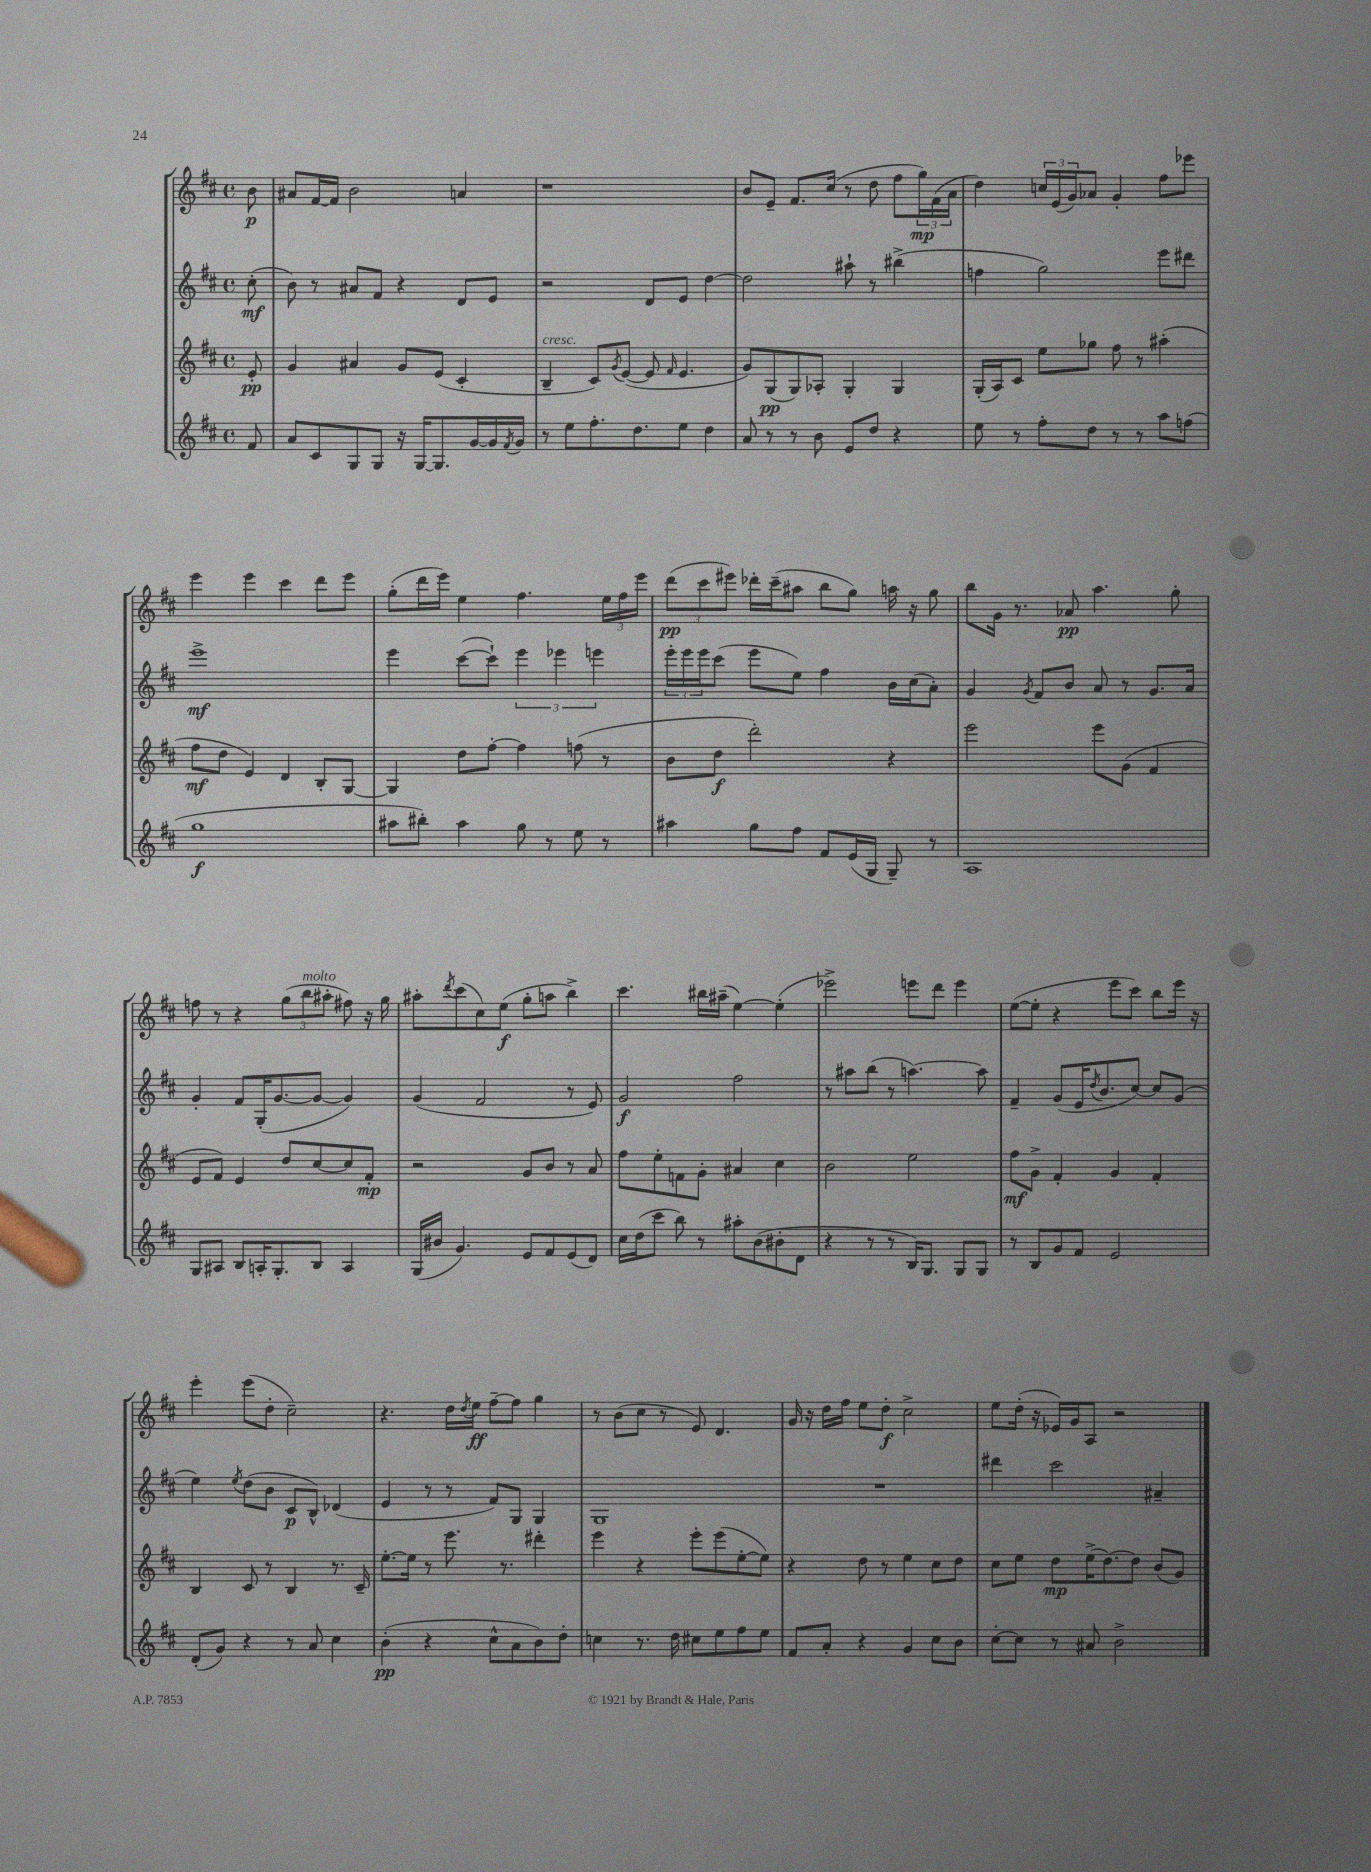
<<
\new StaffGroup <<
\new Staff = "s0" {
    \clef treble \key d \major \defaultTimeSignature \time 4/4 \partial 8
    b'8\p |
    ais'8 fis'16~ fis'16 b'2 a'4 |
    r1 |
    b'8 e'8-- fis'8. cis''16( r8 d''8 fis''8 \tuplet 3/2 { g''16\mp) fis'16( a'16 } |
    d''4) \tuplet 3/2 { c''16 e'16( g'16) } aes'8 g'4-. fis''8 ees'''8 |
    e'''4 e'''4 cis'''4 d'''8 e'''8 |
    g''8-.( d'''16 e'''16) e''4 fis''4. \tuplet 3/2 { e''16 fis''16 e'''16 } |
    \tuplet 3/2 { d'''8\pp( cis'''8 eis'''8) } des'''16-. cis'''16--( ais''8 b''8 g''8) a''16 r16 g''8 |
    b''8 g'16 r8. aes'8\pp a''4. g''8-. |
    f''8 r8 r4 \tuplet 3/2 { g''8( b''8^\markup { \italic "molto" } ais''8-. } fis''8) r16 g''16 |
    ais''8-. \acciaccatura { d'''8 } cis'''8( cis''8) e''8\f( g''8-. a''8 b''4->) |
    cis'''4. bis''16 ais''16--( e''4~) e''4-.( |
    ees'''2->) e'''8 d'''8 e'''4 |
    e''8~( e''8-. r4 e'''8 cis'''8) b''8 e'''16 r16 |
    e'''4-. e'''8( d''8-. cis''2--) |
    r4. d''16 \acciaccatura { d''8 } e''16\ff fis''8~-- fis''8 g''4 |
    r8 b'8( cis''8 r8 e'8) d'4. |
    g'16 r16 d''16 fis''16 e''8 d''8-.\f cis''2-> |
    e''8 d''16-.( r16 ees'16) g'16 a8 r2 \bar "|." |
}
\new Staff = "s1" {
    \clef treble \key d \major \defaultTimeSignature \time 4/4 \partial 8
    cis''8-.\mf( |
    b'8) r8 ais'8 fis'8 r4 d'8 e'8 |
    r2 d'8 e'8 d''4~ |
    d''2 ais''8-! r8 bis''4->( |
    f''4 g''2) e'''8 dis'''8 |
    e'''1->\mf |
    e'''4 cis'''8~( cis'''8-!) \tuplet 3/2 { e'''4 ees'''4 e'''4 } |
    \tuplet 3/2 { e'''16-. e'''16 e'''16 } cis'''8( e'''8 e''8) fis''4 b'16 cis''16( a'8-.) |
    g'4 \acciaccatura { g'8 } fis'8 b'8 a'8 r8 g'8. a'16 |
    g'4-. fis'8 g16-.( g'8.~ g'8~ g'4) |
    g'4( fis'2 r8 e'8) |
    g'2\f fis''2 |
    r8 ais''8 b''8( r8 a''4.~) a''8 |
    fis'4-- g'8( e'16 \acciaccatura { d''8 } b'8. cis''8~) cis''8 g'8( |
    e''4) \acciaccatura { e''8 } d''8( b'8 cis'8\p b8-^) des'4( |
    e'4 r8 r8 fis'8) g8 g4 |
    g1 |
    R1 |
    dis'''4 cis'''2 ais'4-- \bar "|." |
}
\new Staff = "s2" {
    \clef treble \key d \major \defaultTimeSignature \time 4/4 \partial 8
    e'8-.\pp |
    g'4 ais'4 g'8 e'8( cis'4-. |
    b4--^\markup { \italic "cresc." } cis'8) \acciaccatura { g'8 } e'8~( e'8 \grace { fis'16 } e'4. |
    g'8) g8\pp( g8) aes8-. g4-. g4 |
    g16-.( a16) cis'8 e''8 ges''8 fis''8 r8 ais''4-.( |
    fis''8\mf d''8 e'4) d'4 b8-. g8~ |
    g4 d''8 fis''8~-. fis''4 f''8( r8 |
    b'8 d''8\f d'''2-.) r4 |
    e'''2 e'''8 g'8( fis'4 |
    e'8 fis'8) e'4 d''8 cis''8~ cis''8 fis'8-.\mp |
    r2 g'8 b'8 r8 a'8 |
    fis''8 e''8-. f'8 g'8-. ais'4 cis''4 |
    b'2 e''2 |
    fis''8\mf g'8-> fis'4-. g'4 fis'4-. |
    b4 cis'8 r8 b4 r8. cis'16-- |
    e''8.~-. e''16 r8 e'''8. r8. dis'''4-. |
    e'''4 r4 e'''8-. e'''8( e''8~-. e''8) |
    r4 d''8 r8 e''4 cis''8 d''8 |
    cis''8 e''8 d''8\mp e''16->( d''8.~) d''8 b'8( g'8) \bar "|." |
}
\new Staff = "s3" {
    \clef treble \key d \major \defaultTimeSignature \time 4/4 \partial 8
    fis'8 |
    a'8 cis'8 g8 g8 r16 g16~ g8. g'16~ g'16 \acciaccatura { fis'8 } g'16 |
    r8 e''8 fis''8.-. d''8. e''8 d''4 |
    a'8 r8 r8 b'8 e'8 d''8 r4 |
    e''8 r8 fis''8-. d''8 r8 r8 a''8 f''8( |
    g''1\f |
    ais''8 bis''8-.) ais''4 g''8 r8 e''8 r8 |
    ais''4 g''8 fis''8 fis'8 e'16( g16 g8--) r8 |
    a1 |
    g8 ais8 b8 a16-. g8.-. b8 a4 |
    g16( bis'16 g'4.) e'8 fis'8 e'8( d'8) |
    cis''16 d''16( cis'''8 b''8) r8 ais''8-. b'8( bis'8-. d'8 |
    r4 r8 r8 b16) g8. g8 g8 |
    r8 b8 g'8 fis'8 e'2 |
    d'8-.( g'8) r4 r8 a'8 cis''4 |
    b'4-.\pp( r4 cis''8-^ a'8 b'8) d''8-. |
    c''4 r8. d''16 cis''8 e''8 fis''8 e''8 |
    fis'8 a'8-. r4 g'4 cis''8 b'8 |
    cis''8~-. cis''8 r8 ais'8 b'2-> \bar "|." |
}
>>
>>
\layout { \context { \Score \remove "Bar_number_engraver" } }
